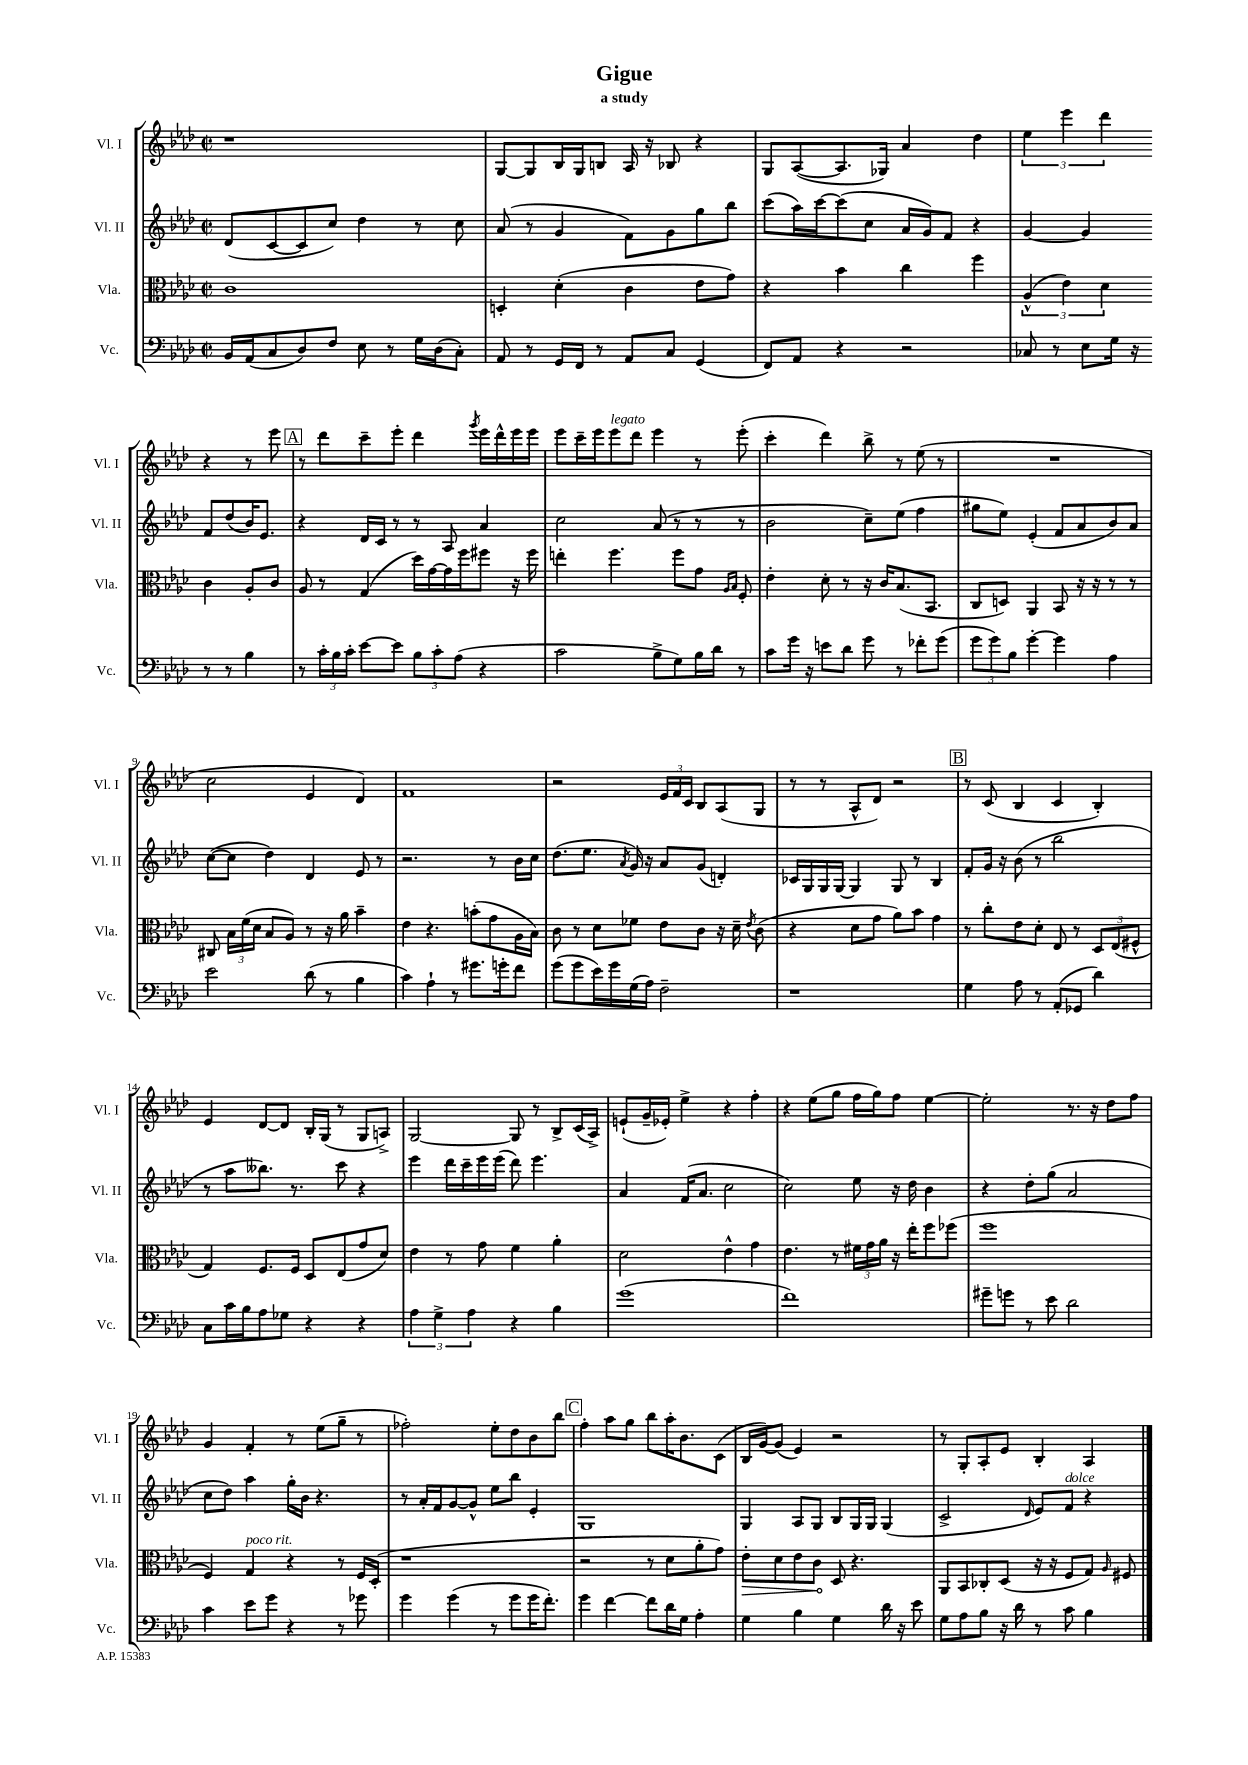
\header { title = "Gigue" subtitle = "a study" }
<<
\new StaffGroup <<
\new Staff = "s0" \with { instrumentName = "Vl. I" shortInstrumentName = "Vl. I" } {
    \clef treble \key aes \major \defaultTimeSignature \time 2/2
    \autoBeamOff r1 |
    g8[~ g8 bes16 g16 b8] aes16 r16 bes8 r4 |
    g8[ aes8~( aes8. ges16]) aes'4 des''4 |
    \tuplet 3/2 { ees''4 ees'''4 des'''4 } r4 r8 ees'''8 |
    \mark \markup { \box "A" } r8 des'''8[ c'''8-- ees'''8]-. des'''4 \acciaccatura { g'''8 } ees'''16[ des'''16-^ ees'''16 ees'''16] |
    ees'''8[ c'''16-- ees'''16 ees'''8^\markup { \italic "legato" } des'''8] ees'''4 r8 ees'''8-.( |
    c'''4-. des'''4) bes''8-> r8 ees''8( r8 |
    R1 |
    c''2 ees'4 des'4) |
    f'1 |
    r2 \tuplet 3/2 { ees'16[ f'16 c'16] } bes8[ aes8( g8] |
    r8 r8 aes8[-^ des'8]) r2 |
    \mark \markup { \box "B" } r8 c'8( bes4 c'4 bes4-.) |
    ees'4 des'8[~ des'8] bes16[-. g16]( r8 g8[ a8]->) |
    g2~ g8 r8 bes8[-> c'16( aes16]->) |
    e'8[-!( g'16-- ees'16]-.) ees''4-> r4 f''4-. |
    r4 ees''8[( g''8] f''16[ g''16) f''8] ees''4~ |
    ees''2-. r8. r16 des''8[ f''8] |
    g'4 f'4-. r8 ees''8[( g''8]-- r8 |
    fes''2-.) ees''8[-. des''8 bes'8 bes''8] |
    \mark \markup { \box "C" } f''4-. aes''8[ g''8] bes''8[ aes''16-. bes'8. c'8]( |
    bes16[ g'16~) g'8]( ees'4) r2 |
    r8 g8[-. aes8-. ees'8] bes4-. aes4 \bar "|." |
}
\new Staff = "s1" \with { instrumentName = "Vl. II" shortInstrumentName = "Vl. II" } {
    \clef treble \key aes \major \defaultTimeSignature \time 2/2
    \autoBeamOff des'8[( c'8~ c'8 c''8]) des''4 r8 c''8 |
    aes'8( r8 g'4 f'8[) g'8 g''8 bes''8] |
    c'''8[( aes''16) c'''16~ c'''8( c''8] aes'16[ g'16) f'8] r4 |
    g'4~ g'4 f'8[ des''8( bes'16) ees'8.] |
    \mark \markup { \box "A" } r4 des'16[ c'16] r8 r8 aes8 aes'4 |
    c''2 aes'8( r8 r8 r8 |
    bes'2 c''8[--) ees''8]( f''4 |
    gis''8[ ees''8]) ees'4-.( f'8[ aes'8 bes'8) aes'8] |
    c''8[~( c''8] des''4) des'4 ees'8 r8 |
    r2. r8 bes'16[ c''16] |
    des''8.[( ees''8.] \acciaccatura { aes'8 } g'16) r16 aes'8[ g'8]( d'4-.) |
    ces'16[ g16 g16 g16]~ g4 g8 r8 bes4 |
    \mark \markup { \box "B" } f'8[-. g'16] r16 bes'8( r8 bes''2 |
    r8 aes''8[ beses''8.]) r8. c'''8 r4 |
    ees'''4 des'''16[ c'''16-- ees'''16 ees'''16]( des'''8) ees'''4. |
    aes'4 f'16[( aes'8.] c''2 |
    c''2) ees''8 r16 des''16 bes'4 |
    r4 des''8[-. g''8]( aes'2 |
    c''8[ des''8]) aes''4 g''16[-. bes'16] r4. |
    r8 aes'16[-. f'16 g'8~ g'8]-^ ees''8[ bes''8] ees'4-. |
    \mark \markup { \box "C" } g1 |
    g4 aes8[ g8] bes8[ g16 g16] g4( |
    c'2-> \grace { des'16 } ees'8[) f'8]^\markup { \italic "dolce" } r4 \bar "|." |
}
\new Staff = "s2" \with { instrumentName = "Vla." shortInstrumentName = "Vla." } {
    \clef alto \key aes \major \defaultTimeSignature \time 2/2
    \autoBeamOff c'1 |
    d4-. des'4-.( c'4 ees'8[ g'8]) |
    r4 bes'4 c''4 f''4 |
    \tuplet 3/2 { aes4-^( ees'4) des'4 } c'4 aes8[-. c'8] |
    \mark \markup { \box "A" } aes8 r8 g4( des''16[) g'16~ g'16 f''16 fis''8] r16 fis''16 |
    e''4-. f''4. f''8[ g'8] \grace { aes16[ bes16] } f8-. |
    ees'4-. des'8-. r8 r16 c'16[ bes8.( bes,8.] |
    c8[ d8]) aes,4 bes,8 r16 r16 r8 r8 |
    cis8 \tuplet 3/2 { bes16[ f'16( des'16] } bes8[ aes8]) r8 r16 aes'16 bes'4-- |
    ees'4 r4. b'8[-.( g'8 aes16 bes16]) |
    c'8 r8 des'8[ fes'8] ees'8[ c'8] r16 des'16-- \acciaccatura { ees'8 } c'8( |
    r4 des'8[ g'8] aes'8[) bes'8] g'4 |
    \mark \markup { \box "B" } r8 c''8[-. ees'8 des'8]-. ees8 r8 \tuplet 3/2 { des8[ ees8( fis8]-^ } |
    g4) f8.[ f16] des8[ ees8( g'8 des'8]) |
    ees'4 r8 g'8 f'4 aes'4-. |
    des'2 ees'4-^ g'4 |
    ees'4. r8 \tuplet 3/2 { fis'16[ g'16 aes'16] } r16 ees''16[-. f''8 fes''8]( |
    f''1 |
    f4) g4^\markup { \italic "poco rit." } r4 r8 f16[ des16]-.( |
    r1 |
    \mark \markup { \box "C" } r2 r8 des'8[ aes'8-. g'8]) |
    \once \override Hairpin.circled-tip = ##t ees'8[-.\> des'8 ees'8 c'8]\! des8 r4. |
    aes,8[ bes,8 ces8-. des8]( r16 r16 f8[ g8]) \grace { aes16 } fis8 \bar "|." |
}
\new Staff = "s3" \with { instrumentName = "Vc." shortInstrumentName = "Vc." } {
    \clef bass \key aes \major \defaultTimeSignature \time 2/2
    \autoBeamOff bes,16[ aes,16( c8 des8) f8] ees8 r8 g16[ des16( c8]-.) |
    aes,8 r8 g,16[ f,16] r8 aes,8[ c8] g,4( |
    f,8[) aes,8] r4 r2 |
    ces8 r8 ees8[ g16] r16 r8 r8 bes4 |
    \mark \markup { \box "A" } r8 \tuplet 3/2 { c'16[-. bes16 c'16]-. } ees'8[~ ees'8] \tuplet 3/2 { bes8[ c'8-. aes8]( } r4 |
    c'2 bes8[-> g8) bes16 des'16] r8 |
    c'8[ g'16] r16 e'8[ des'8] g'8 r8 fes'8[-. g'8]( |
    \tuplet 3/2 { g'8[ g'8) bes8] } g'4~-. g'4 aes4 |
    ees'2 des'8( r8 bes4 |
    c'4) aes4-! r8 gis'8.[ g'16-. f'8] |
    g'8[( g'8 ees'16) g'16 g16( aes16]) f2-- |
    r1 |
    \mark \markup { \box "B" } g4 aes8 r8 aes,8[-.( ges,8] des'4) |
    c8[ c'16 bes16 aes8 ges8] r4 r4 |
    \tuplet 3/2 { aes4 g4-> aes4 } r4 bes4 |
    g'1( |
    f'1) |
    gis'8[-- g'8] r8 ees'8 des'2 |
    c'4 ees'8[ g'8] r4 r8 ges'8 |
    g'4 g'4( r8 g'8[ g'16 f'8.]-.) |
    \mark \markup { \box "C" } g'4 f'4~ f'8[ des'16 g16] aes4-. |
    g4 bes4 g4 des'16 r16 ees'8 |
    g8[ aes8 bes8] r16 des'16 r8 c'8 bes4 \bar "|." |
}
>>
>>
